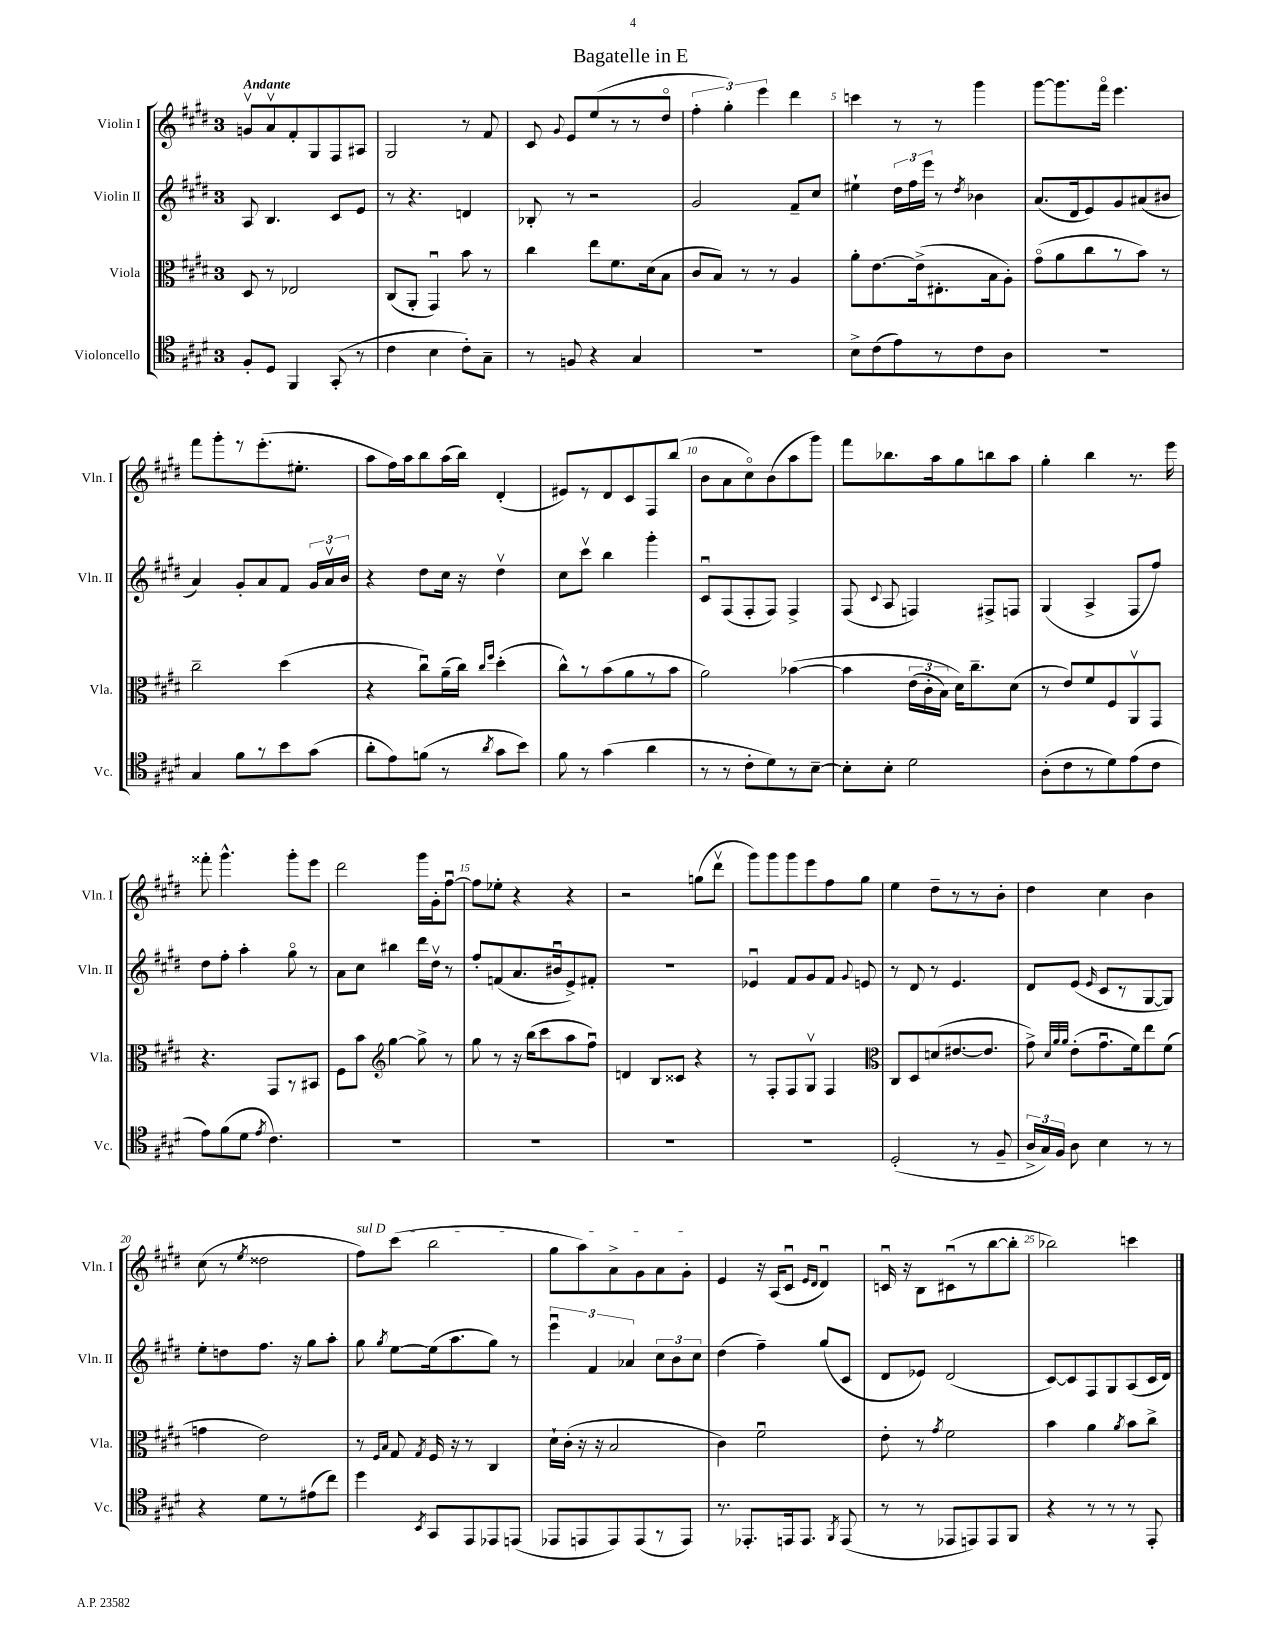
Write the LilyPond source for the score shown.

\header { title = "Bagatelle in E" }
<<
\new StaffGroup <<
\new Staff = "s0" \with { instrumentName = "Violin I" shortInstrumentName = "Vln. I" } {
    \clef treble \key e \major \once \override Staff.TimeSignature.style = #'single-digit \time 3/4 \tempo "Andante"
    \autoBeamOff g'8[\upbow a'8\upbow fis'8-. gis8 fis8 ais8] |
    gis2 r8 fis'8 |
    cis'8 \appoggiatura { gis'8 } e'8[ e''8( r8 r8 dis''8]\flageolet |
    \tuplet 3/2 { fis''4-. gis''4-.) e'''4 } dis'''4 |
    c'''4 r8 r8 gis'''4 |
    gis'''8[~ gis'''8. fis'''16]\flageolet e'''4. |
    fis'''8[ gis'''8-. r8 e'''8.-.( eis''8.]-. |
    a''8[ fis''16) a''16 b''8 a''16( b''16]) dis'4-.( |
    eis'8[) r8 dis'8 cis'8 fis8 b''8]( |
    b'8[ a'8 cis''8\flageolet) b'8( a''8 gis'''8]) |
    fis'''8[ bes''8. a''16 gis''8 b''8 a''8] |
    gis''4-. b''4 r8. e'''16 |
    fisis'''8-. gis'''4.-^ gis'''8[-. e'''8] |
    dis'''2 gis'''16[ gis'16-. fis''8]~\downbow |
    fis''8[ ees''8]-. r4 r4 |
    r2 g''8[( dis'''8]\upbow |
    gis'''8[) gis'''8 gis'''8 e'''8 fis''8 gis''8] |
    e''4 dis''8[-- r8 r8 b'8]-. |
    dis''4 cis''4 b'4 |
    cis''8( r8 \acciaccatura { e''8 } disis''2 |
    \once \override TextSpanner.bound-details.left.text = \markup { \italic "sul D" } fis''8[\startTextSpan) cis'''8]( b''2 |
    gis''8[ a''8) a'8-> gis'8 a'8 gis'8]-.\stopTextSpan |
    e'4 r16 a16[( cis'8]\downbow \grace { e'16[ dis'16] } dis'4\downbow) |
    c'16\downbow r16 b8[ cis'8\downbow( r8 b''8~ b''8]-. |
    bes''2) c'''4 \bar "|." |
}
\new Staff = "s1" \with { instrumentName = "Violin II" shortInstrumentName = "Vln. II" } {
    \clef treble \key e \major \once \override Staff.TimeSignature.style = #'single-digit \time 3/4
    \autoBeamOff a8 b4. cis'8[ e'8] |
    r8 r4. d'4 |
    bes8-. r8 r2 |
    gis'2 fis'8[-- cis''8] |
    eis''4-! \tuplet 3/2 { dis''16[ fis''16 e'''16] } r8 \acciaccatura { dis''8 } bes'4 |
    a'8.[( dis'16 e'8) gis'8 ais'8( bis'8] |
    a'4) gis'8[-. a'8 fis'8] \tuplet 3/2 { gis'16[ a'16\upbow b'16] } |
    r4 dis''8[ cis''16] r16 dis''4\upbow |
    cis''8[ cis'''8]\upbow b''4 gis'''4-. |
    cis'8[\downbow fis8( fis8-. fis8]) fis4-> |
    fis8( \appoggiatura { cis'8 } a8 f4) fis8[-> f8] |
    gis4( a4-> fis8[ fis''8]) |
    dis''8[ fis''8]-. a''4-. gis''8\flageolet r8 |
    a'8[ cis''8] bis''4 dis'''16[ dis''16]\upbow r8 |
    fis''8[-. f'8( a'8. bis'16\downbow e'8->) fis'8]-. |
    R2. |
    ees'4\downbow fis'8[ gis'8 fis'8] \appoggiatura { gis'8 } e'8 |
    r8 dis'8 r8 e'4. |
    dis'8[ e'8]( \grace { e'16 } cis'8[ r8 gis8~ gis8]) |
    e''8[-. d''8 fis''8.] r16 gis''8[ a''8]-. |
    gis''8 \acciaccatura { gis''8 } e''8[~ e''16( a''8. gis''8]) r8 |
    \tuplet 3/2 { e'''4\downbow fis'4 aes'4 } \tuplet 3/2 { cis''8[ b'8 cis''8] } |
    dis''4( fis''4--) gis''8[( cis'8] |
    dis'8[ ees'8]) dis'2( |
    cis'8[~) cis'8 fis8 gis8 a8( cis'16 dis'16]) \bar "|." |
}
\new Staff = "s2" \with { instrumentName = "Viola" shortInstrumentName = "Vla." } {
    \clef alto \key e \major \once \override Staff.TimeSignature.style = #'single-digit \time 3/4
    \autoBeamOff dis8 r8 ees2 |
    cis8[( a,8]-. gis,4\downbow) b'8 r8 |
    cis''4 e''8[ fis'8. dis'16( b8] |
    cis'8[ b8]) r8 r8 a4 |
    a'8[-. e'8.~ e'16->( eis8.-. b16 a8]-.) |
    gis'8[\flageolet( a'8 cis''8 r8 b'8]) r8 |
    cis''2-- dis''4( |
    r4 cis''8[\downbow) a'16--( cis''16]) \grace { cis''16[ fis''16] } dis''4-.( |
    cis''8[-^) r8 b'8( a'8 r8 b'8] |
    a'2) bes'4~\( |
    bes'4 \tuplet 3/2 { e'16[( cis'16-. b16]) } dis'16[\) cis''8.-- dis'8]( |
    r8 e'8[) fis'8 fis8 a,8\upbow gis,8] |
    r4. gis,8[ r8 bis,8] |
    fis8[ b'8] \clef treble gis''4~ gis''8-> r8 |
    gis''8 r8 r16 b''16[( cis'''8 a''8 fis''8]\downbow) |
    d'4 b8[ cisis'8] r4 |
    r8 fis8[-. fis8 gis8]\upbow fis4 |
    \clef alto cis8[ dis8 d'8( eis'8.~ eis'8.] |
    gis'8->) \grace { dis'32[ a'32 a'32] } e'8[-.( gis'8.\downbow fis'16) e''8 fis'8]( |
    g'4 e'2) |
    r8 \grace { fis16[ b16] } gis8 \acciaccatura { gis8 } fis16 r16 r8 cis4 |
    dis'16[-! cis'16]-.( r16 r16 b2 |
    cis'4) fis'2\downbow |
    e'8-. r8 \acciaccatura { gis'8 } fis'2 |
    b'4 a'4 \acciaccatura { a'8 } b'8[ cis''8]-> \bar "|." |
}
\new Staff = "s3" \with { instrumentName = "Violoncello" shortInstrumentName = "Vc." } {
    \clef tenor \key e \major \once \override Staff.TimeSignature.style = #'single-digit \time 3/4
    \autoBeamOff fis8[-. dis8] fis,4 gis,8-.( r8 |
    cis'4 b4 cis'8[-.) gis8]-- |
    r8 f8 r4 gis4 |
    R2. |
    b8[-> cis'8( e'8) r8 cis'8 a8] |
    R2. |
    gis4 fis'8[ r8 b'8 gis'8]( |
    a'8[-. e'8) f'8]( r8 \acciaccatura { a'8 } gis'8[ b'8]) |
    fis'8 r8 gis'4( a'4 |
    r8 r8 cis'8[-. dis'8) r8 b8]~-- |
    b8[-. b8]-. dis'2 |
    a8[-.( cis'8 r8 dis'8) e'8( cis'8] |
    e'8[) fis'8( dis'8] \acciaccatura { e'8 } cis'4.) |
    R2. |
    R2. |
    R2. |
    R2. |
    dis2-.( r8 fis8-- |
    \tuplet 3/2 { a16[-> gis16) fis16] } a8 b4 r8 r8 |
    r4 dis'8[ r8 eis'8( cis''8]) |
    dis''4 \acciaccatura { b,8 } gis,8[ e,8 ees,8 e,8]( |
    ees,8[ e,8 e,8) e,8( r8 e,8]) |
    r8. ees,8.[-. e,16 e,8.] \acciaccatura { fis,8 } e,8( |
    r8 r8 ees,8[ e,8) e,8 fis,8] |
    r4 r8 r8 r8 e,8-. \bar "|." |
}
>>
>>
\layout { \context { \Score \override BarNumber.break-visibility = ##(#f #t #t) barNumberVisibility = #(every-nth-bar-number-visible 5) } }
